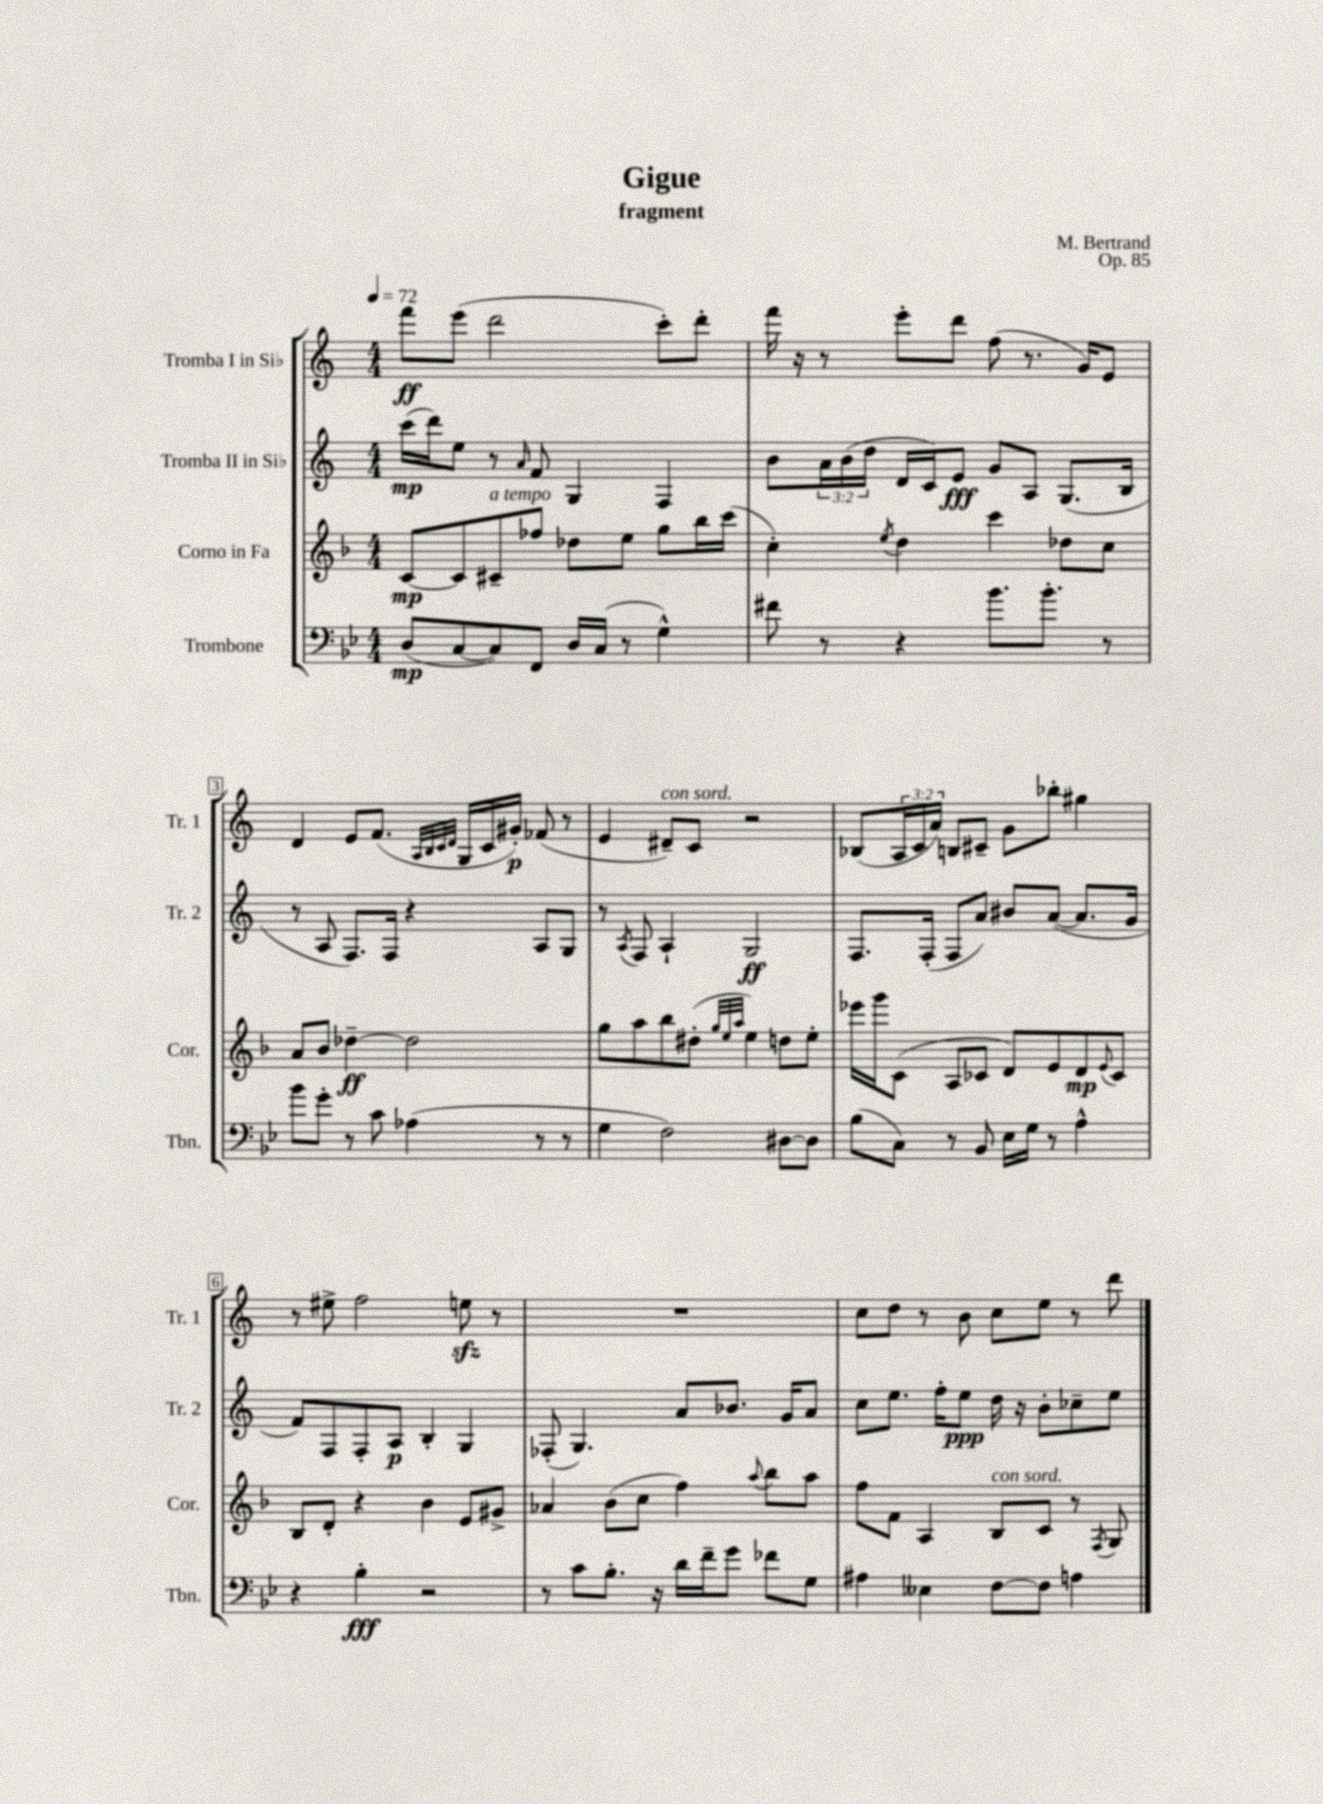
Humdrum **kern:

**kern	**kern	**kern	**kern
*staff4	*staff3	*staff2	*staff1
*clefF4	*clefG2	*clefG2	*clefG2
*k[b-e-]	*k[b-]	*k[]	*k[]
*M4/4	*M4/4	*M4/4	*M4/4
*MM72	*MM72	*MM72	*MM72
(8D/L	[8c/L	(16ccc\LL	8fff\L
.	.	16ddd\J)	.
[8C/	8c/]	8ee\J	(8eee\J
8C/])	8c#~/	8r	2ddd\
.	.	16qqa/	.
8FF/J	8ff-/J	8f/	.
16D/LL	8dd-\L	4G/	.
(16C/JJ	.	.	.
8r	8ee\J	.	.
4G^^\)	8gg\L	4F/	8ccc'\L)
.	16bb-\L	.	8ddd'\J
.	(16ccc\JJ	.	.
=	=	=	=
8f#\	4cc'\)	8b\L	16fff\
.	.	.	16r
8r	.	24a\L	8r
.	.	(24b\	.
.	.	24dd\JJ	.
.	8qee/	.	.
4r	4dd\	16d/LL	8eee'\L
.	.	16c/J)	.
.	.	8e/J	8ddd\J
8.b-\L	4ccc\	8g/L	(8ff\
.	.	8A/J	8.r
8.b-'\J	.	.	.
.	8dd-\L	(8.G/L	.
.	.	.	16g/LK)
8r	8cc\J	.	8e/J
.	.	16B/Jk	.
=	=	=	=
8b-\L	8a/L	8r	4d/
8g'\J	8b-/J	8A/	.
8r	[4dd-~\	8.F/L)	8e/L
8c\	.	.	(8.f/J
.	.	16F/Jk	.
(4A-\	2dd-\]	4r	.
.	.	.	32qqA/LLL
.	.	.	32qqB/
.	.	.	32qqc/
.	.	.	32qqd/JJJ
.	.	.	16G/LL
.	.	.	16c/
.	.	.	16g#'/JJ)
8r	.	8A/L	(8f-/
8r	.	8G/J	8r
=	=	=	=
4G\	8gg\L	8r	4e/
.	.	8qA/	.
.	8aa\	8F/	.
2F\)	8bb-\	4A`/	8d#~/L)
.	(8dd#'\J	.	8c/J
.	32qqgg/LLL	.	.
.	32qqee/	.	.
.	32qqaa/JJJ	.	.
.	4ee\)	2G/	2r
[8D#\L	8dd\L	.	.
8D#\]J	8ee'\J	.	.
=	=	=	=
(8B-\L	16eee-\LL	8.F/L	(8B-/L
.	16ggg\J	.	.
8C\J)	(8c\J	.	24A/L
.	.	.	24c/
.	.	(16F'/Jk	.
.	.	.	24a/JJ)
8r	8A/L	8F/L	8B/L
8BB-/	8c-/J	8a/J)	8c#~/J
16E-\LL	8d/L)	8b#/L	8g\L
16G\JJ	.	.	.
8r	8e/	([8a/J	8bb-'\J
4A^^\	8d/	8.a/]L	4gg#\
.	8qqe/	.	.
.	8c-/J	.	.
.	.	16g/Jk	.
=	=	=	=
4r	8B-/L	8f/L)	8r
.	8d'/J	8F/	8ee#^\
4B-'\	4r	8F'/	2ff\
.	.	8A/J	.
2r	4b-\	4B'/	.
.	8e/L	4G/	8ee\
.	8g#^/J	.	8r
=	=	=	=
8r	4a-/	(8F-'/	1r
8c\L	.	4.G/)	.
8.B-'\J	(8b-\L	.	.
.	8cc\J	.	.
16r	.	.	.
16d\LL	4ff\)	8a/L	.
16f~\J	.	.	.
8g\J	.	8.b-/J	.
.	8qqaa/	.	.
8f-\L	8bb-\L	.	.
.	.	16g/LK	.
8G\J	8aa\J	8a/J	.
=	=	=	=
4A#\	8ff\L	8cc\L	8cc\L
.	8f\J	8.ee\J	8dd\J
4E--\	4A/	.	8r
.	.	16ff'\LK	.
.	.	8ee\J	8b\
[8F\L	8B-/L	16dd\	8cc\L
.	.	16r	.
8F\]J	8c/J	8b'\L	8ee\J
4A\	8r	8cc-~\	8r
.	8qF/	.	.
.	8G/	8ee\J	8ddd\
==	==	==	==
*-	*-	*-	*-
